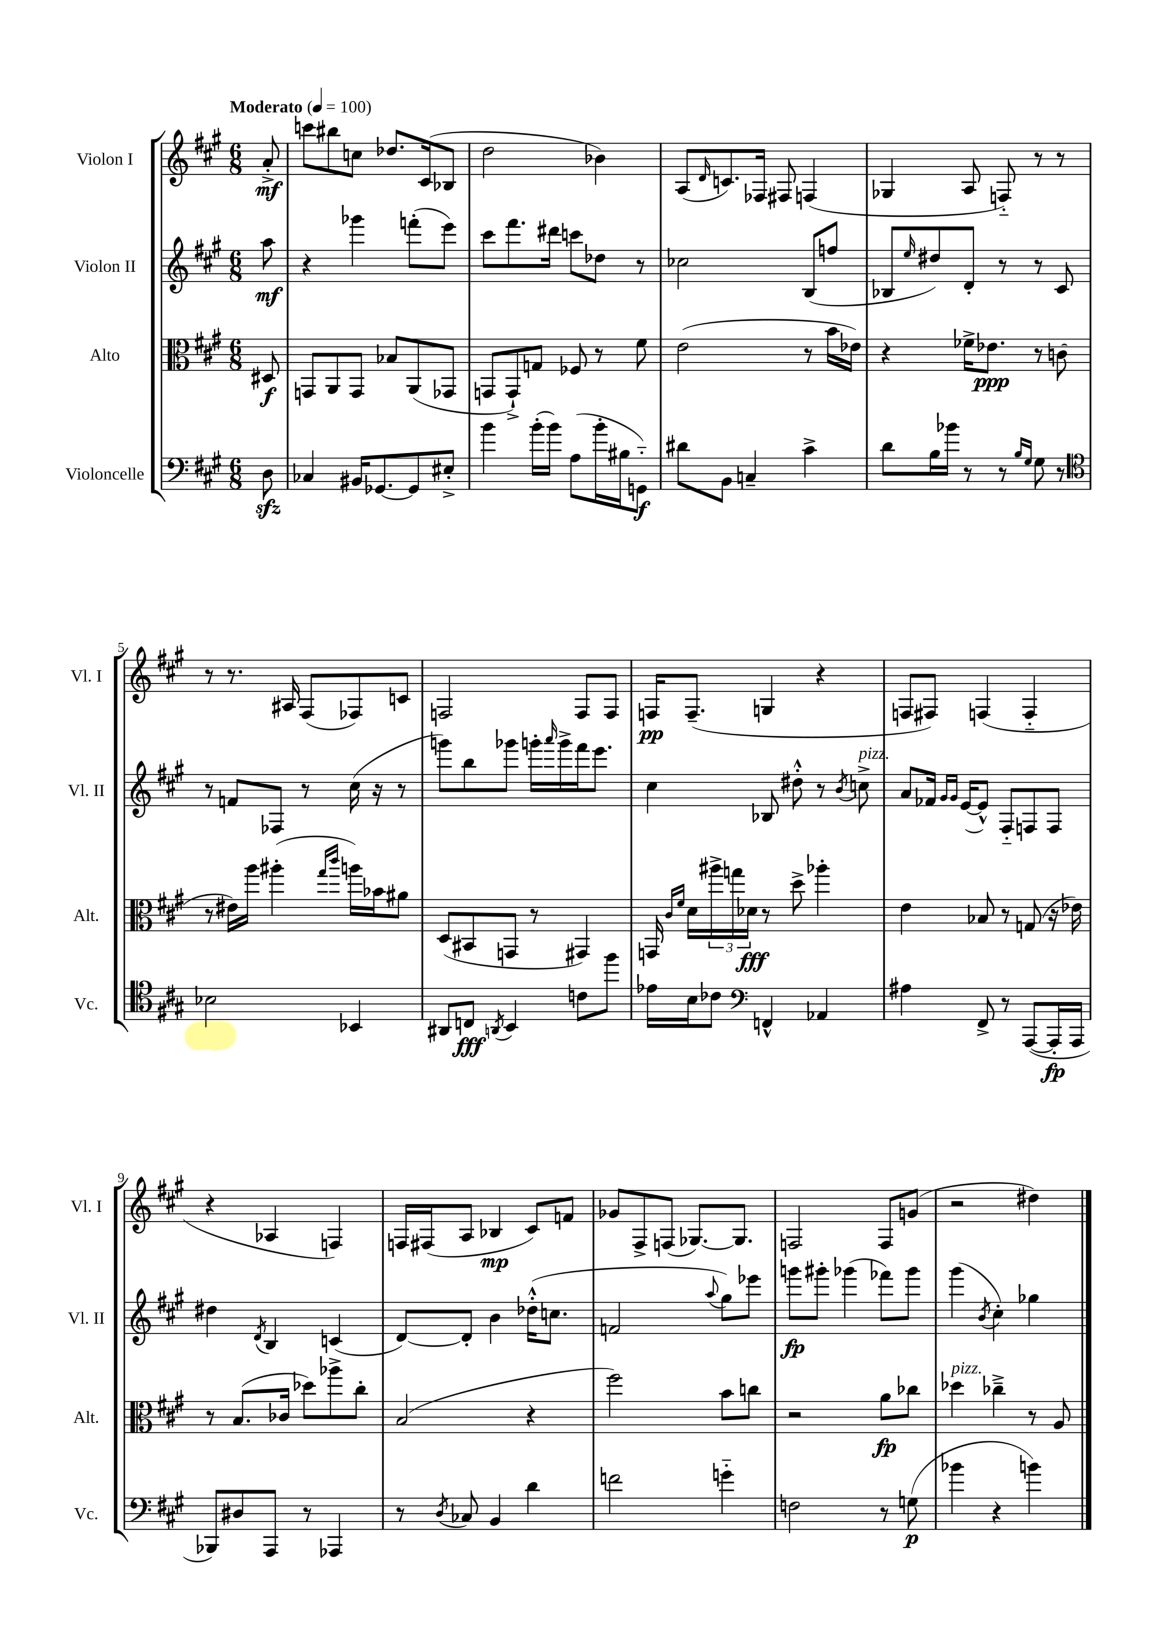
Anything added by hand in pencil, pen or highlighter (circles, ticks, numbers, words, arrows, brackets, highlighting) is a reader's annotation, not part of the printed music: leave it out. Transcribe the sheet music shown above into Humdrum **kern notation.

**kern	**kern	**kern	**kern
*staff4	*staff3	*staff2	*staff1
*clefF4	*clefC3	*clefG2	*clefG2
*k[f#c#g#]	*k[f#c#g#]	*k[f#c#g#]	*k[f#c#g#]
*M6/8	*M6/8	*M6/8	*M6/8
*MM100	*MM100	*MM100	*MM100
8D\	8D#/	8aa\	8a'^/
=	=	=	=
4C-/	8GG/L	4r	8ccc\L
.	8AA/	.	8bb#\
16BB#/LK	8GG/J	4ggg-\	8cc\J
[8.GG-/	.	.	.
.	8B-/L	.	8.dd-/L
8GG-/]	(8AA/	(8fff'\L	.
.	.	.	(16c#/k
8E#'^/J	8GG-/J	8eee\J)	8B-/J
=	=	=	=
4b\	8GG/L	8ccc#\L	2dd\
.	8GG`^/)	8.fff#\	.
(16b'\LL	8G/J	.	.
16b\JJ)	.	16ddd#\Jk	.
(8A\L	8F-/	8ccc\L	.
16b'\L	8r	8dd-\J	4b-\)
16B#\J	.	.	.
8GG'~\J)	8f#\	8r	.
=	=	=	=
8d#\L	(2e\	2cc-\	(8A/L
.	.	.	16qqd/
8BB\J	.	.	8.c/)
4C~/	.	.	.
.	.	.	16F-/Jk
.	.	.	8F#/
4c#^\	8r	(8B/L	(4F/
.	16b\LL	8ff/J	.
.	16e-\JJ)	.	.
=	=	=	=
8d\L	4r	8B-/L	4G-/
.	.	16qqee/	.
16B\L	.	8dd#/)	.
16b-\JJ	.	.	.
8r	16f-^\LK	8d'/J	8A/
.	8.e-\J	.	.
8r	.	8r	8F'~/)
16qqB/LL	.	.	.
16qqG#/JJ	.	.	.
8G#\	8r	8r	8r
8r	(8c\	8c#/	8r
=	=	=	=
*clefC4	*	*	*
2B-\	8r	8r	8r
.	16e#\LL)	8f/L	8.r
.	16aa\JJ	.	.
.	(4aa#'\	8F-/J	.
.	.	.	16A#/
.	.	8r	(8F#/L
.	16qqgg#/LL	.	.
.	16qqccc#/JJ	.	.
4BB-/	16aa\LL)	(16cc#\	8F-/)
.	16b-\J	16r	.
.	8a#\J	8r	8c/J
=	=	=	=
8AA#/L	(8D/L	8ggg\L)	2F/
8C/J	8BB#/	8bb\	.
8qAA/	.	.	.
4BB/	8GG/J	8ggg-\J	.
.	8r	16ggg'\LL	.
.	.	16qqaaa/	.
.	.	16ggg^\	.
8c\L	4GG#/)	16fff#\J	8F/L
.	.	8.eee\J	.
8ff#\J	.	.	8F/J
=	=	=	=
16e-\LL	16GG/	4cc#\	16F/LK
.	16qqc#/LL	.	.
.	16qqf#/JJ	.	.
16B\J	16d\LL	.	(8.F~/J
8c-\J	24aa#^\	.	.
.	24gg\	.	.
.	24d-\JJ	.	.
*clefF4	*	*	*
4FF^^/	8r	8B-/	4G/
.	8dd^\	8dd#'^^\	.
4AA-/	4aa-'\	8r	4r
.	.	8qb/	.
.	.	8cc^\	.
=	=	=	=
4A#\	4e\	8a/L	8F/L
.	.	16f-/Jk	8F#/J)
.	.	16qqg#/LL	.
.	.	16qqg#/JJ	.
.	.	([16e/LK	.
8FF#^/	8B-/	8e^^/]J)	(4F/
8r	8r	8F#'~/L	.
([8AAA/L	(8G/	8F/	4F'~/
16AAA'/]L	16r	8F/J	.
16AAA/JJ	16e-\)	.	.
=	=	=	=
8BBB-/L)	8r	4dd#\	4r
8D#/	(8.B/L	.	.
.	.	8qd/	.
8AAA/J	.	4B/	4A-/
.	16c-/Jk	.	.
8r	8dd-\L)	.	.
4AAA-/	8aa-^\	(4c/	4F/)
.	8cc#'\J	.	.
=	=	=	=
8r	(2B/	[8d/L)	16F/LL
.	.	.	(16F#/J
8qD/	.	.	.
8C-/	.	8d'/]J	8A/J
4BB/	.	4b\	4B-/
4d\	4r	(16dd-'^^\LK	8c#/L)
.	.	8.cc\J	.
.	.	.	8f/J
=	=	=	=
2f\	2ff#\)	2f/	8g-/L
.	.	.	8F#^/
.	.	.	(8F/J
.	.	.	[8.G-/L)
.	.	8qqaa/	.
4g'~\	8b\L	8gg#\L)	.
.	.	.	8.G-/]J
.	8cc\J	8eee-\J	.
=	=	=	=
2F\	2r	8ggg\L	2F/
.	.	8ggg#'\J	.
.	.	(4ggg-\	.
8r	8a\L	8fff-\L)	8F/L
(8G\	8cc-\J	8ggg-\J	(8g/J
=	=	=	=
4b-\	4dd-\	(4ggg#\	2r
.	.	8qb/	.
4r	4cc-~^\	4cc#'\)	.
4b\)	8r	4gg-\	4dd#\)
.	8A/	.	.
==	==	==	==
*-	*-	*-	*-
